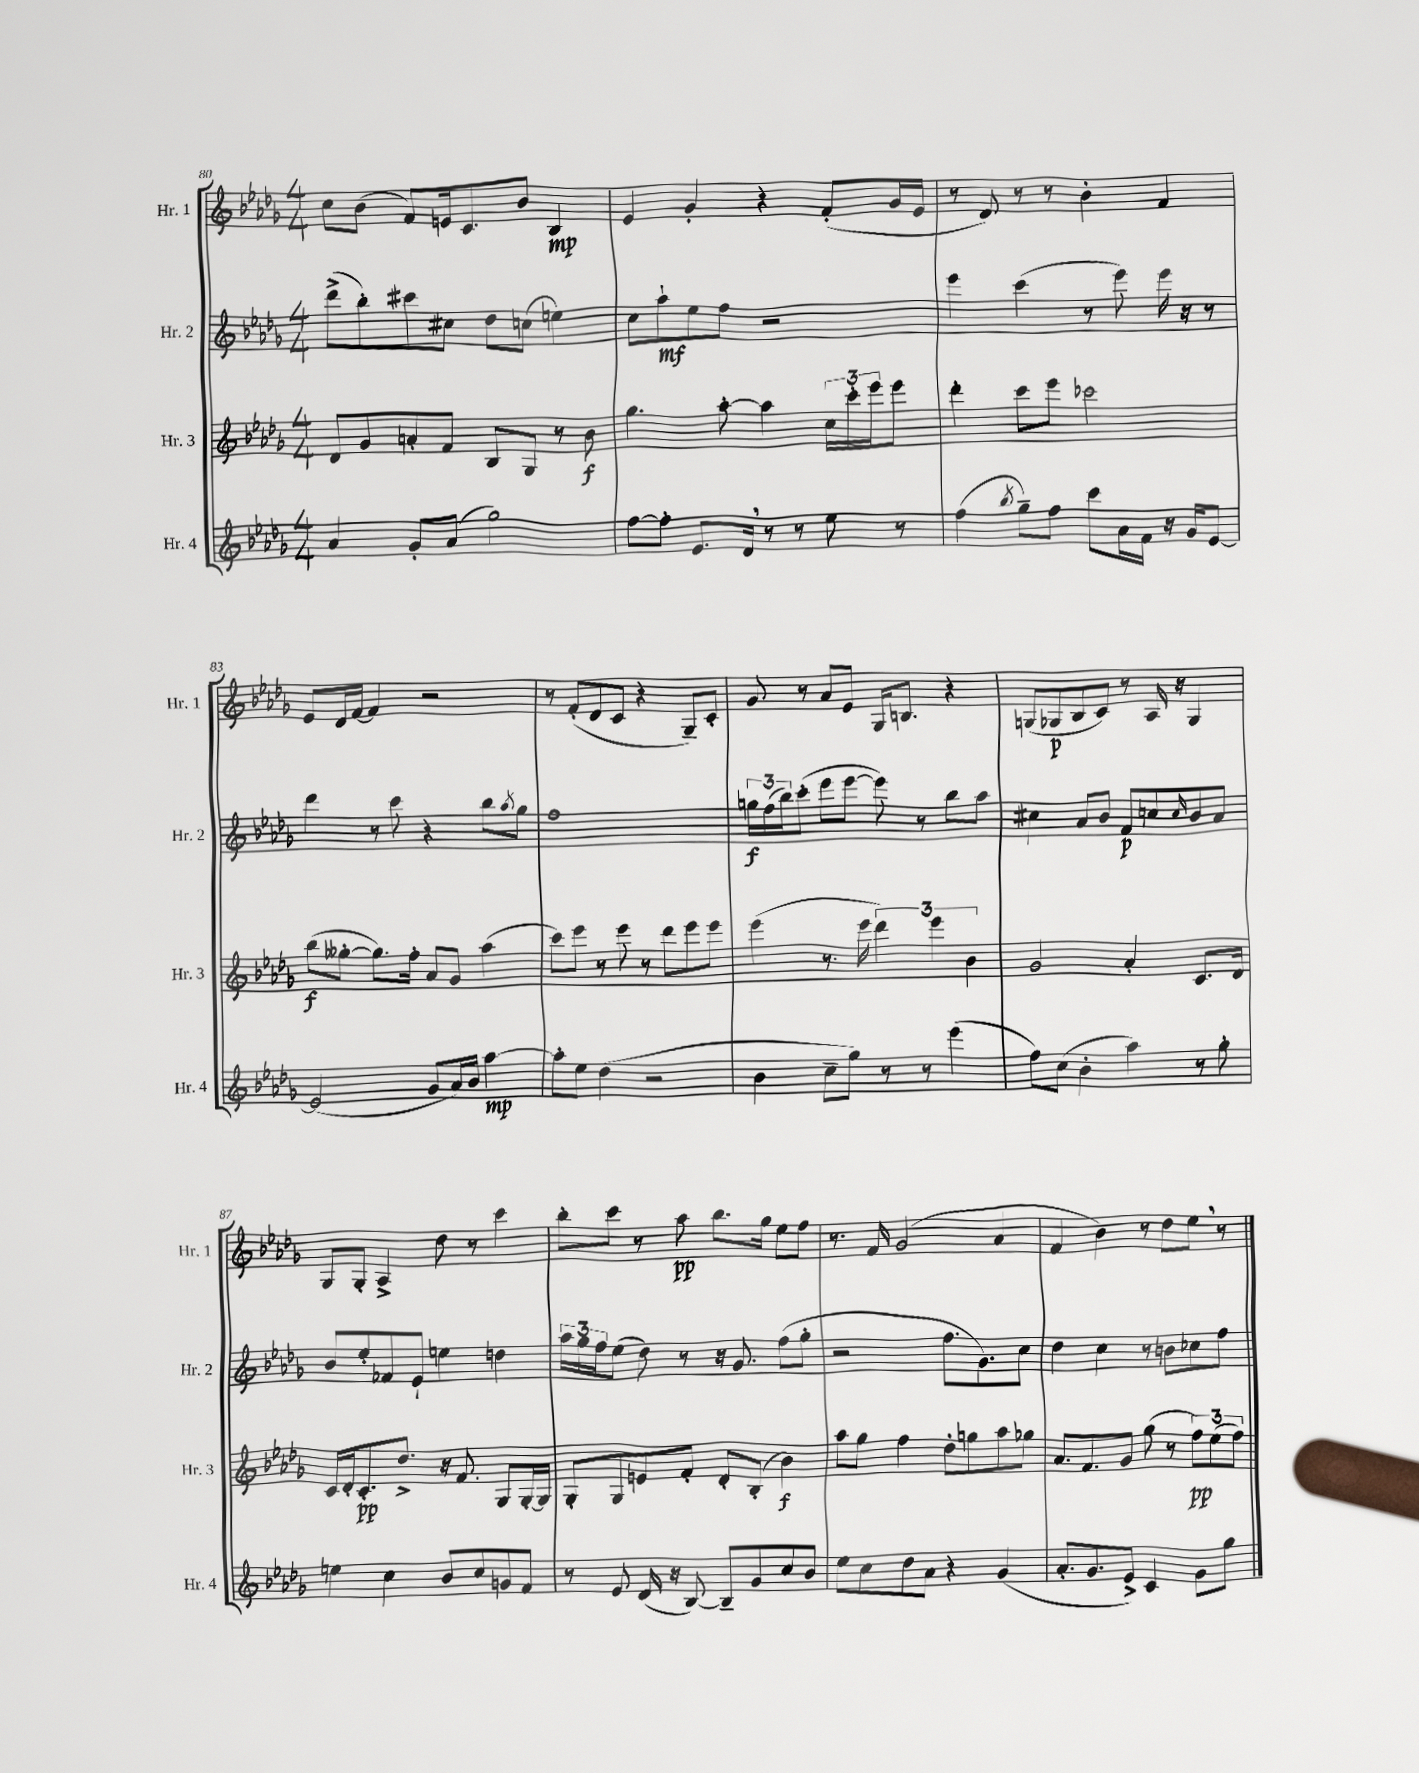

**kern	**dynam	**kern	**dynam	**kern	**dynam	**kern	**dynam
*part4	*part4	*part3	*part3	*part2	*part2	*part1	*part1
*staff4	*staff4	*staff3	*staff3	*staff2	*staff2	*staff1	*staff1
*I"Hr. 4	*	*I"Hr. 3	*	*I"Hr. 2	*	*I"Hr. 1	*
*I'Hr. 4	*	*I'Hr. 3	*	*I'Hr. 2	*	*I'Hr. 1	*
*clefG2	*	*clefG2	*	*clefG2	*	*clefG2	*
*k[b-e-a-d-g-]	*	*k[b-e-a-d-g-]	*	*k[b-e-a-d-g-]	*	*k[b-e-a-d-g-]	*
*M4/4	*	*M4/4	*	*M4/4	*	*M4/4	*
=80	=80	=80	=80	=80	=80	=80	=80
4a-/	.	8d-/L	.	(8ddd-^\L	.	8cc\L	.
.	.	8g-/	.	8bb-'\)	.	(8b-\J	.
8g-'/L	.	8an'/	.	8ccc#X\	.	8f/L)	.
(8a-/J	.	8f/J	.	8cc#X\J	.	16en/k	.
.	.	.	.	.	.	8.c/	.
2gg-\)	.	8B-/L	.	8dd-\L	.	.	.
.	.	8G-/J	.	(8ccn\J	.	8b-/J	.
.	.	8r	.	4een\)	.	4B-/	mp
.	.	8b-\	f	.	.	.	.
=81	=81	=81	=81	=81	=81	=81	=81
[8ff\L	.	4.gg-\	.	8cc\L	.	4e-/	.
8ff'\J]	.	.	.	8aa-`\	mf	.	.
8.e-/L	.	.	.	8ee-\	.	4g-'/	.
.	.	[8aa-'\	.	8ff\J	.	.	.
16d-,/Jk	.	.	.	.	.	.	.
8r	.	4aa-\]	.	2r	.	4r	.
8r	.	.	.	.	.	.	.
8ee-\	.	24cc\LL	.	.	.	(8f'/L	.
.	.	24ccc'\	.	.	.	.	.
.	.	24eee-\J	.	.	.	.	.
8r	.	8eee-\J	.	.	.	16g-/L	.
.	.	.	.	.	.	16e-/JJ	.
=82	=82	=82	=82	=82	=82	=82	=82
(4ff\	.	4ddd-'\	.	4eee-\	.	8r	.
.	.	.	.	.	.	8d-/)	.
8qbb-/	.	.	.	.	.	.	.
8gg-~\L)	.	8ccc\L	.	(4ccc\	.	8r	.
8ff\J	.	8eee-\J	.	.	.	8r	.
8ccc\L	.	2ccc-X\	.	8r	.	4b-'\	.
16a-\L	.	.	.	8eee-\)	.	.	.
16f\JJ	.	.	.	.	.	.	.
16r	.	.	.	16eee-\	.	4f/	.
16g-/KL	.	.	.	16r	.	.	.
[8e-/J	.	.	.	8r	.	.	.
!!LO:LB:g=z
=83	=83	=83	=83	=83	=83	=83	=83
(2e-/]	.	(8bb-\L	f	4ddd-\	.	8e-/L	.
.	.	[8gg--X'\J	.	.	.	16d-/L	.
.	.	.	.	.	.	[16f/JJ	.
.	.	8.gg--\L])	.	8r	.	4f/]	.
.	.	.	.	8ccc\	.	.	.
.	.	16ff'\Jk	.	.	.	.	.
8g-/L	.	8a-/L	.	4r	.	2r	.
16a-/L)	.	8g-/J	.	.	.	.	.
16b-/JJ	.	.	.	.	.	.	.
[4aa-\	mp	(4aa-\	.	8bb-\L	.	.	.
.	.	.	.	8qaa-/	.	.	.
.	.	.	.	8gg-\J	.	.	.
=84	=84	=84	=84	=84	=84	=84	=84
8aa-'\L]	.	8ccc\L)	.	1ff	.	8r	.
8ee-\J	.	8eee-\J	.	.	.	(8f'/L	.
(4dd-\	.	8r	.	.	.	8d-/	.
.	.	8eee-\	.	.	.	8c/J	.
2r	.	8r	.	.	.	4r	.
.	.	8ddd-\L	.	.	.	.	.
.	.	8eee-\	.	.	.	8G-~/L)	.
.	.	8eee-\J	.	.	.	8c'/J	.
=85	=85	=85	=85	=85	=85	=85	=85
4b-\	.	(4eee-\	.	24ggn\LL	f	8g-/	.
.	.	.	.	(24ff\	.	.	.
.	.	.	.	24bb-\J)	.	.	.
.	.	.	.	(8ccc'\J	.	8r	.
8cc~\L	.	8.r	.	8eee-\L	.	8a-/L	.
8gg-\J)	.	.	.	[8eee-\J	.	8e-/J	.
.	.	16eee-\	.	.	.	.	.
8r	.	6ddd-\)	.	8eee-\])	.	16G-/KL	.
.	.	.	.	.	.	8.Bn/J	.
8r	.	.	.	8r	.	.	.
.	.	6eee-\	.	.	.	.	.
(4eee-\	.	.	.	8bb-\L	.	4r	.
.	.	6b-\	.	.	.	.	.
.	.	.	.	8aa-\J	.	.	.
=86	=86	=86	=86	=86	=86	=86	=86
8ff\L)	.	2g-/	.	4cc#X\	.	(8Gn/L	.
(8cc\J	.	.	.	.	.	8G-X/	p
4b-'\	.	.	.	8a-/L	.	8B-/	.
.	.	.	.	8b-/J	.	8c/J)	.
4aa-\)	.	4a-'/	.	8f/L	p	8r	.
.	.	.	.	8ccn/	.	16A-/	.
.	.	.	.	.	.	16r	.
.	.	.	.	16qqcc/	.	.	.
8r	.	8.c/L	.	8b-/	.	4G-/	.
8gg-'\	.	.	.	8a-/J	.	.	.
.	.	16d-/Jk	.	.	.	.	.
!!LO:LB:g=z
=87	=87	=87	=87	=87	=87	=87	=87
4een\	.	16c/LL	.	8b-/L	.	8G-/L	.
.	.	16d-'/J	.	.	.	.	.
.	.	8.c'/	pp	8ee-'/	.	8G-'/J	.
4cc\	.	.	.	8f-X/	.	4A-^/	.
.	.	8.dd-^/J	.	.	.	.	.
.	.	.	.	8e-`/J	.	.	.
8b-/L	.	16r	.	4een\	.	8dd-\	.
.	.	8.f/	.	.	.	.	.
8cc/	.	.	.	.	.	8r	.
8gn/	.	8G-/L	.	4ddn\	.	4ccc\	.
8f/J	.	[16G-'/L	.	.	.	.	.
.	.	16G-/JJ]	.	.	.	.	.
=88	=88	=88	=88	=88	=88	=88	=88
8r	.	8G-'/L	.	24aa-\LL	.	8bb-'\L	.
.	.	.	.	24gg-\	.	.	.
.	.	.	.	24ff\J	.	.	.
8e-/	.	8G-/	.	(8ee-\J	.	8ccc\J	.
(16d-/	.	8en/	.	8dd-\)	.	8r	.
16r	.	.	.	.	.	.	.
[8B-/)	.	8f'/J	.	8r	.	8aa-\	pp
8B-~/L]	.	8d-'/L	.	16r	.	8.bb-\L	.
.	.	.	.	8.g-/	.	.	.
8g-/	.	(8B-'/J	.	.	.	.	.
.	.	.	.	.	.	16gg-\Jk	.
8cc/	.	4b-\)	f	(8ff\L	.	8ee-\L	.
8b-/J	.	.	.	8gg-'\J	.	8ff\J	.
=89	=89	=89	=89	=89	=89	=89	=89
8ee-\L	.	8aa-\L	.	2r	.	8.r	.
8cc\	.	8gg-\J	.	.	.	.	.
.	.	.	.	.	.	16f/	.
8dd-\	.	4ff\	.	.	.	(2g-/	.
8a-\J	.	.	.	.	.	.	.
4r	.	8dd-'\L	.	8.ff\L	.	.	.
.	.	8ggn\	.	.	.	.	.
.	.	.	.	8.g-\)	.	.	.
(4g-/	.	8aa-\	.	.	.	4a-/	.
.	.	8gg-X\J	.	8cc\J	.	.	.
=90	=90	=90	=90	=90	=90	=90	=90
8.a-'/L	.	8.a-/L	.	4dd-\	.	4f/	.
8.g-/	.	8.f/	.	.	.	.	.
.	.	.	.	4cc\	.	4b-\)	.
8e-^/J)	.	8g-/J	.	.	.	.	.
4c/	.	(8gg-\	.	8r	.	8r	.
.	.	8r	.	8bn\L	.	8dd-\L	.
8g-\L	.	12ff\L)	pp	8cc-X\	.	8ee-,\J	.
.	.	(12ee-\	.	.	.	.	.
8gg-\J	.	.	.	8ff\J	.	8r	.
.	.	12ff\J)	.	.	.	.	.
==	==	==	==	==	==	==	==
*-	*-	*-	*-	*-	*-	*-	*-
